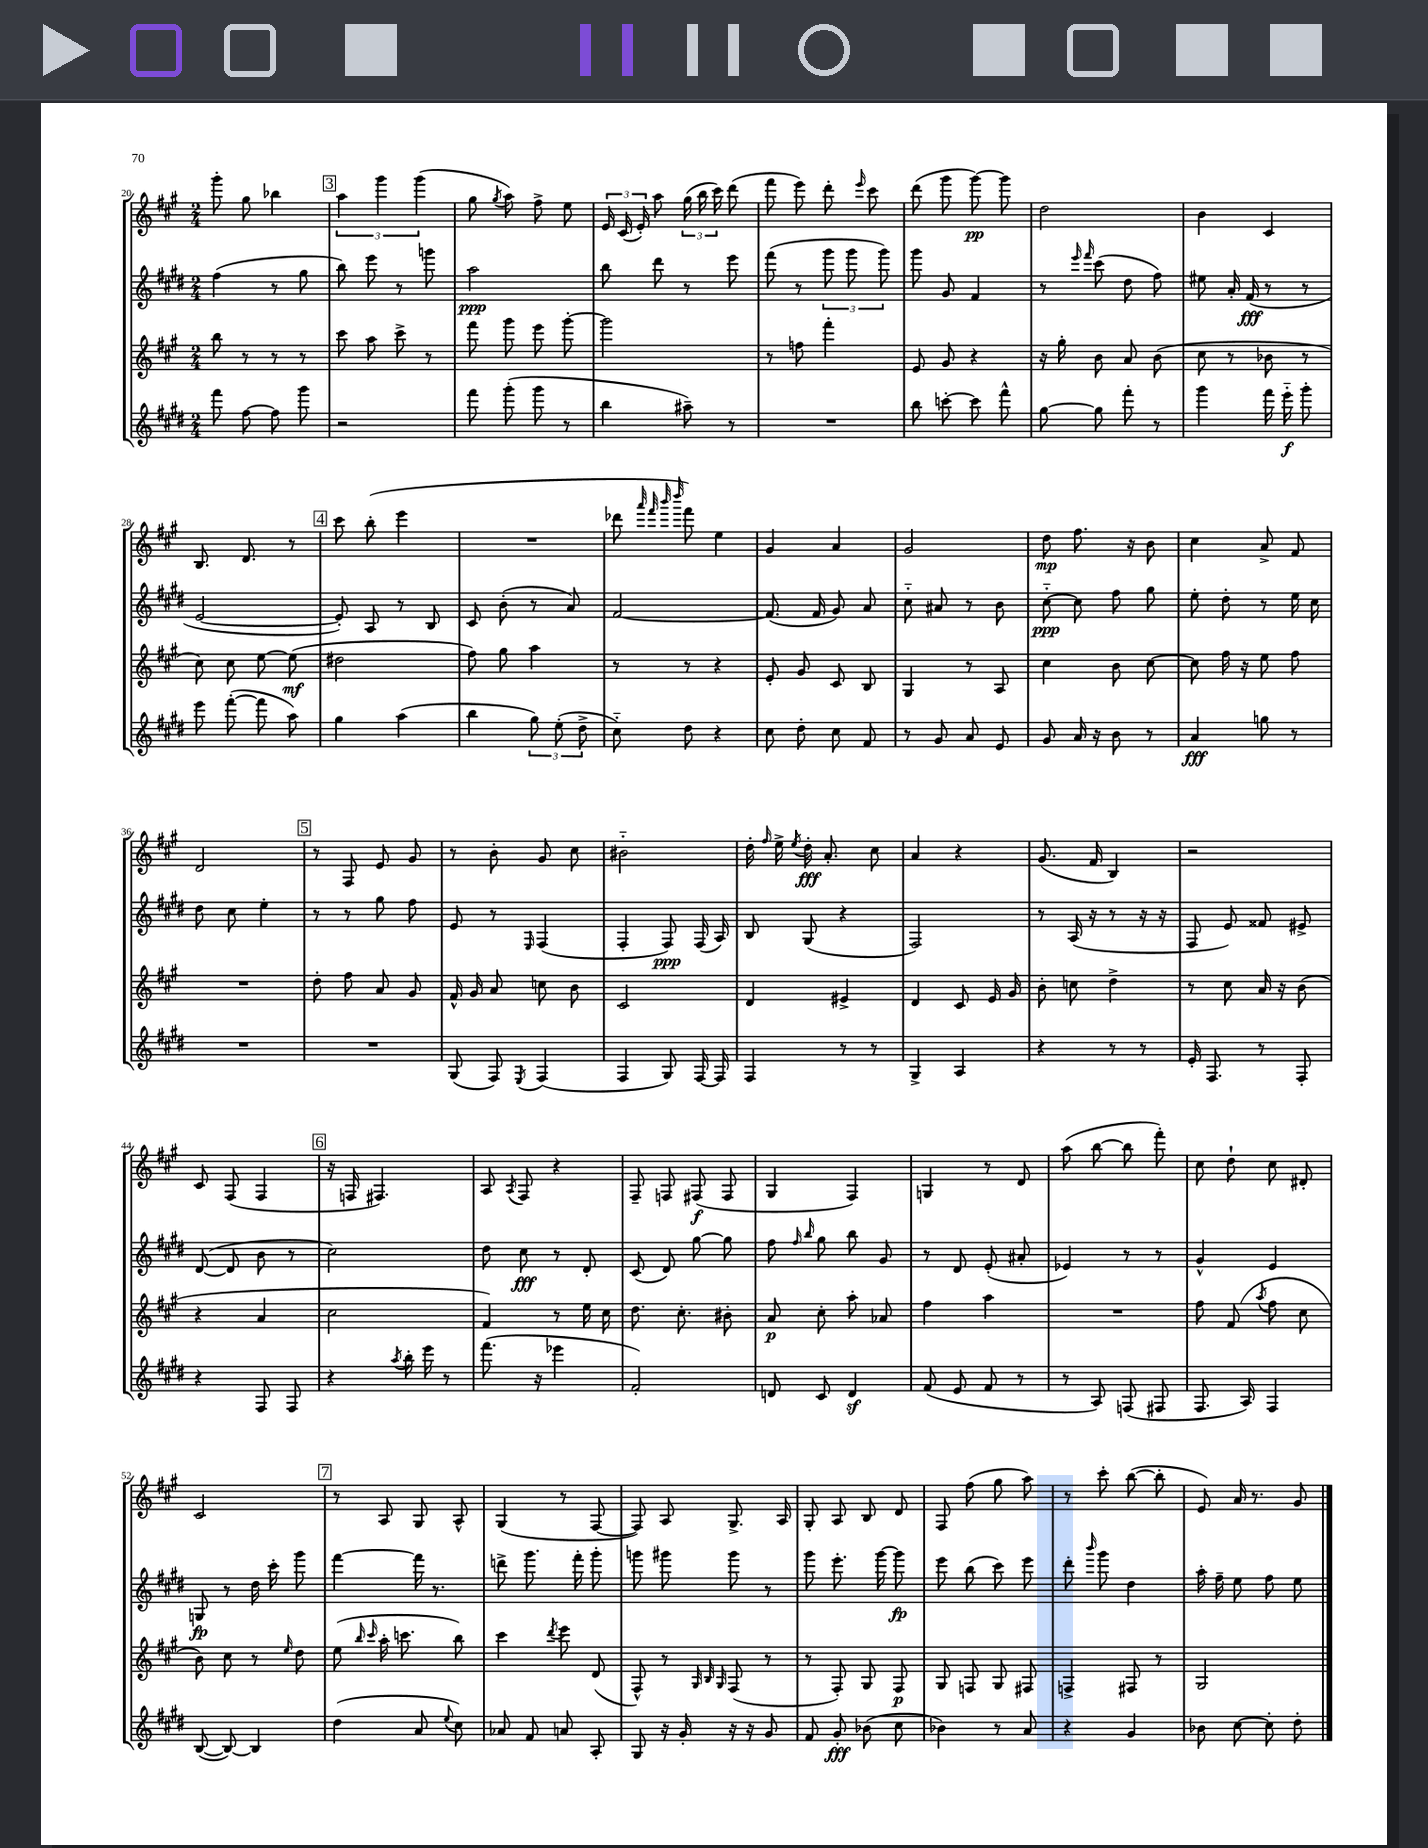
<<
\new StaffGroup <<
\new Staff = "s0" {
    \clef treble \key a \major \numericTimeSignature \time 2/4
    \autoBeamOff gis'''8-. gis''8 bes''4 |
    \mark \markup { \box "3" } \tuplet 3/2 { a''4 gis'''4 gis'''4( } |
    gis''8 \acciaccatura { gis''8 } a''8) fis''8-> e''8 |
    \tuplet 3/2 { e'16 cis'16( e'16-.) } a''8 \tuplet 3/2 { gis''16( b''16 cis'''16) } d'''8( |
    fis'''8 e'''8) d'''8-. \grace { e'''16 } cis'''8 |
    d'''8( gis'''8 gis'''8~\pp) gis'''8 |
    d''2 |
    b'4 cis'4 |
    b8. d'8. r8 |
    \mark \markup { \box "4" } cis'''8 b''8-.( e'''4 |
    R2 |
    des'''8 \grace { a'''32 fis'''32 b'''32 d''''32 } fis'''8) e''4 |
    gis'4 a'4 |
    gis'2 |
    d''8\mp fis''8. r16 b'8 |
    cis''4 a'8-> fis'8 |
    d'2 |
    \mark \markup { \box "5" } r8 fis8 e'8 gis'8 |
    r8 b'8-. gis'8 cis''8 |
    bis'2-_ |
    d''16-. \grace { fis''16 } e''16-> \acciaccatura { e''8 } d''16-.\fff a'8.-. cis''8 |
    a'4 r4 |
    gis'8.( fis'16 b4) |
    r2 |
    cis'8 fis8( fis4 |
    \mark \markup { \box "6" } r16 f16 fis4.) |
    a8 \acciaccatura { a8 } fis8 r4 |
    fis8-- f8 fis8\f( fis8 |
    gis4 fis4) |
    g4 r8 d'8 |
    a''8( b''8~ b''8 fis'''8-.) |
    cis''8 d''8-! cis''8 dis'8-. |
    cis'2 |
    \mark \markup { \box "7" } r8 a8 gis8 a8-^ |
    gis4( r8 fis8~ |
    fis8) a8 gis8.-> a16 |
    gis8-. a8 b8 d'8 |
    fis8 fis''8( gis''8 a''8) |
    r8 cis'''8-. b''8~( b''8-. |
    e'8) a'16 r8. gis'8 \bar "|." |
}
\new Staff = "s1" {
    \clef treble \key e \major \numericTimeSignature \time 2/4
    \autoBeamOff fis''4( r8 gis''8 |
    \mark \markup { \box "3" } b''8) e'''8 r8 g'''8 |
    a''2\ppp |
    b''8 dis'''8 r8 e'''8 |
    fis'''8( r8 \tuplet 3/2 { gis'''8 gis'''8 gis'''8) } |
    gis'''8 gis'8 fis'4 |
    r8 \grace { e'''16 fis'''16 } cis'''8( dis''8 fis''8) |
    eis''8 a'16-. fis'16\fff( r8 r8 |
    e'2~ |
    \mark \markup { \box "4" } e'8-.) a8 r8 b8 |
    cis'8 b'8-.( r8 a'8) |
    fis'2~ |
    fis'8.( fis'16 gis'8) a'8 |
    cis''8-_ ais'8 r8 b'8 |
    cis''8~-_\ppp cis''8 fis''8 gis''8 |
    e''8-. dis''8-. r8 e''16 cis''16 |
    dis''8 cis''8 e''4-. |
    \mark \markup { \box "5" } r8 r8 gis''8 fis''8 |
    e'8 r8 \grace { e16 } fis4( |
    fis4-. fis8\ppp) fis16( a16) |
    b8 gis8( r4 |
    fis2) |
    r8 a16( r16 r8 r16 r16 |
    fis8 e'8) fisis'8 eis'8-> |
    dis'8~( dis'8 b'8 r8 |
    \mark \markup { \box "6" } cis''2) |
    dis''8 cis''8\fff r8 dis'8-. |
    cis'8( dis'8) gis''8~ gis''8 |
    fis''8 \grace { fis''16 b''16 } gis''8 b''8 gis'8 |
    r8 dis'8 e'8-.( ais'8-. |
    ees'4) r8 r8 |
    gis'4-^ e'4 |
    g8\fp r8 dis''16 cis'''16-. gis'''8 |
    \mark \markup { \box "7" } fis'''4~ fis'''16 r8. |
    d'''8-> gis'''8. fis'''16-. gis'''8-. |
    g'''8 gis'''8 gis'''8 r8 |
    gis'''8 e'''8.-. gis'''16~ gis'''8\fp |
    e'''8 b''8( cis'''8) e'''8 |
    dis'''8-. \grace { b'''16 } gis'''8 dis''4 |
    a''16-. fis''16-- e''8 fis''8 e''8 \bar "|." |
}
\new Staff = "s2" {
    \clef treble \key a \major \numericTimeSignature \time 2/4
    \autoBeamOff b''8 r8 r8 r8 |
    \mark \markup { \box "3" } cis'''8 a''8 cis'''8-> r8 |
    fis'''8 gis'''8 e'''8 gis'''8~-. |
    gis'''2 |
    r8 f''8 fis'''4-. |
    e'8 gis'8 r4 |
    r16 gis''16-. b'8 a'8 b'8( |
    cis''8 r8 bes'8 r8 |
    cis''8) cis''8 e''8~ e''8\mf( |
    \mark \markup { \box "4" } dis''2 |
    fis''8) gis''8 a''4 |
    r8 r8 r4 |
    e'8-. gis'8 cis'8 b8 |
    gis4 r8 a8 |
    cis''4 b'8 cis''8~ |
    cis''8 fis''16 r16 e''8 fis''8 |
    R2 |
    \mark \markup { \box "5" } d''8-. fis''8 a'8 gis'8 |
    fis'16-^ gis'16 a'8 c''8 b'8 |
    cis'2 |
    d'4 eis'4-> |
    d'4 cis'8 e'16 gis'16 |
    b'8-. c''8 d''4-> |
    r8 cis''8 a'16 r16 b'8( |
    r4 a'4 |
    \mark \markup { \box "6" } cis''2 |
    fis'4) r8 e''16 cis''16 |
    d''8. cis''8.-. bis'8-. |
    a'8\p cis''8-. a''8-. aes'8 |
    fis''4 a''4 |
    R2 |
    fis''8 fis'8( \acciaccatura { a''8 } fis''8 cis''8 |
    b'8) cis''8 r8 \grace { e''16 } d''8 |
    \mark \markup { \box "7" } e''8( \grace { b''16 cis'''16 } a''16-. c'''8. b''8) |
    cis'''4 \acciaccatura { d'''8 } e'''8 d'8( |
    fis8-^) r8 \grace { gis32 b32 gis32 } fis8( r8 |
    r8 fis8-.) gis8 fis8\p |
    gis8 f8 gis8 fis8 |
    f4-> fis8 r8 |
    gis2 \bar "|." |
}
\new Staff = "s3" {
    \clef treble \key e \major \numericTimeSignature \time 2/4
    \autoBeamOff fis'''8 fis''8~ fis''8 gis'''8 |
    \mark \markup { \box "3" } r2 |
    fis'''8 gis'''8-.( gis'''8 r8 |
    b''4 ais''8--) r8 |
    R2 |
    b''8 c'''8~-. c'''8 fis'''8-^ |
    gis''8~ gis''8 fis'''8-. r8 |
    gis'''4 fis'''16 e'''16-_\f gis'''8-. |
    e'''8 fis'''8~-.( fis'''8 a''8) |
    \mark \markup { \box "4" } gis''4 a''4( |
    b''4 \tuplet 3/2 { gis''8) e''8-.( dis''8-> } |
    cis''8-_) dis''8 r4 |
    cis''8 dis''8-. cis''8 fis'8 |
    r8 gis'8 a'8 e'8 |
    gis'8 a'16 r16 b'8 r8 |
    a'4\fff g''8 r8 |
    R2 |
    \mark \markup { \box "5" } R2 |
    gis8( fis8) \acciaccatura { e8 } fis4( |
    fis4 gis8) fis16~ fis16 |
    fis4 r8 r8 |
    gis4-> a4 |
    r4 r8 r8 |
    e'16-. fis8. r8 fis8-. |
    r4 fis8 fis8 |
    \mark \markup { \box "6" } r4 \acciaccatura { a''8 } b''16-. e'''16 r8 |
    fis'''8.( r16 ees'''4 |
    fis'2-.) |
    d'8 cis'8 d'4\sf |
    fis'8( e'8 fis'8 r8 |
    r8 a8) f8( fis8 |
    fis8. a16) fis4 |
    b8~( b8~) b4 |
    \mark \markup { \box "7" } dis''4( a'8 \appoggiatura { e''8 } cis''8) |
    aes'8 fis'8 a'8 a8-. |
    gis8 r16 gis'16-. r16 r16 gis'8 |
    fis'8 gis'8-.\fff bes'8( cis''8 |
    bes'4) r8 a'8 |
    r4 gis'4 |
    bes'8 cis''8~ cis''8-. dis''8-. \bar "|." |
}
>>
>>
\layout { \context { \Score currentBarNumber = #20 } }
